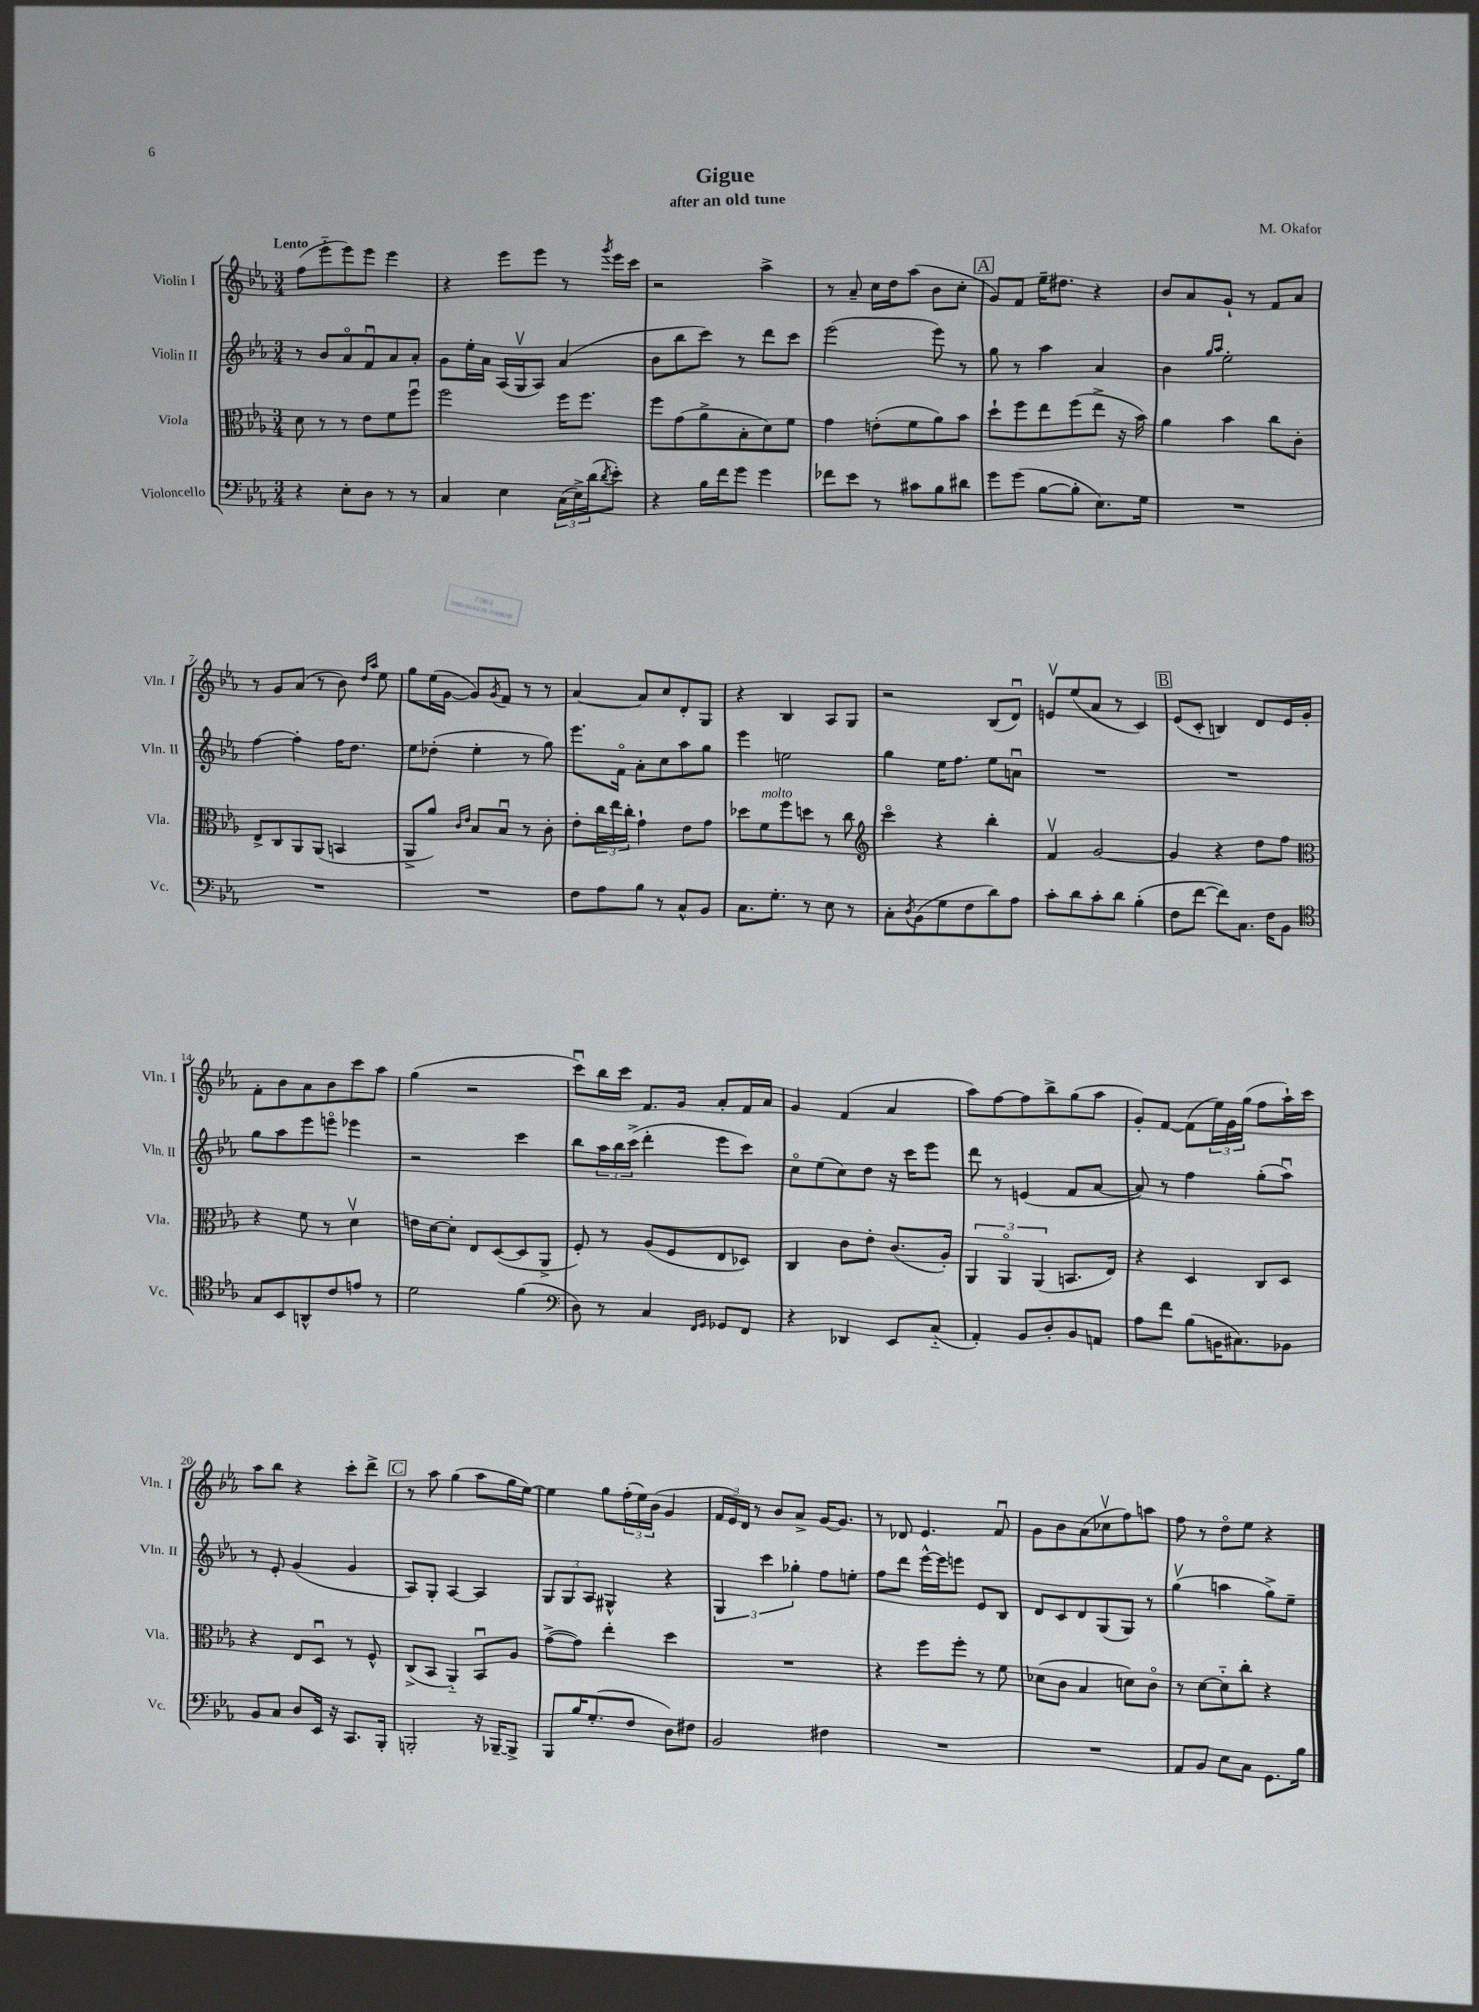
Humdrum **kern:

**kern	**kern	**kern	**kern
*staff4	*staff3	*staff2	*staff1
*clefF4	*clefC3	*clefG2	*clefG2
*k[b-e-a-]	*k[b-e-a-]	*k[b-e-a-]	*k[b-e-a-]
*M3/4	*M3/4	*M3/4	*M3/4
4r	8d	8r	(8ff
.	8r	8b-	8eee-'~
8E-'	8r	8a-o	8eee-)
8D	8e-	8fu	8eee-
8r	8f	8a-	4eee-
8r	8ffu	8a-'	.
=	=	=	=
4C	2ff	8g	4r
.	.	16ee-'	.
.	.	16a-	.
4E-	.	(16A-	8eee-
.	.	16Gv	.
.	.	8A-)	8eee-
(24C	16ff	(4a-	8r
24E-^)	.	.	.
.	8.ff	.	.
(24d	.	.	.
8qd	.	.	8qggg
8e-')	.	.	16eee-
.	.	.	16ccc
=	=	=	=
4r	8ff	8b-	2r
.	(8g	8bb-	.
16B-	8a-^	8ccc)	.
16f	.	.	.
8g	8B-'	8r	.
4g	8d)	8ddd	4aa-^
.	8f	8ccc	.
=	=	=	=
8f-	4g	(2eee-	8r
8e-	.	.	8a-~
8r	(8e'	.	16cc
.	.	.	16dd
8c#	8f	.	(8aa-
8B-	8a-)	8eee-)	8b-
8d#	8b-	8r	8cc'
=	=	=	=
8g	8dd`	8gg	8g)
(8g	8ff	8r	8f
[8B-	8ee-	4aa-	16ee-~
.	.	.	8.dd#
8B-']	(8ff	.	.
8.E-)	8ee-^	4a-	4r
.	16r	.	.
16G	16b-)	.	.
=	=	=	=
2.r	4a-	4b-	8b-
.	.	.	8a-
.	.	16qqgg	.
.	.	16qqaa-	.
.	4b-	2ee-'	8g`
.	.	.	8r
.	8cc	.	8f
.	8c'	.	8a-
=	=	=	=
2.r	8E-^	[4ff	8r
.	8C	.	8g
.	8AA-	4ff']	(8a-
.	(8AA-	.	8r
.	4BB	16ff	8b-)
.	.	8.dd	.
.	.	.	16qqdd
.	.	.	16qqaa-
.	.	.	8ee-
=	=	=	=
2.r	8AA-^	8ee-	8gg
.	8a-)	(8dd-'	(16ee-
.	.	.	[16g
.	16qqc	.	.
.	16qqe-	.	.
.	8B-	4ee-'	8g])
.	.	.	8qg
.	8B-u	.	8f
.	8r	8r	8r
.	8c'	8gg)	8r
=	=	=	=
8F	8e-'	8.eee-	[4a-
8A-	24cc	.	.
.	24ee-	.	.
.	.	16fo	.
.	24cc'	.	.
8B-	4g`	8a-'	8a-]
8r	.	8cc	8cc
8C^^	8e-	8aa-	8d'
8BB-	8g	8gg	8G
=	=	=	=
8.C	8dd-	4eee-	4r
.	8f	.	.
8.G'	.	.	.
.	8ff	2ee	4B-
8r	8dd	.	.
8E-	8r	.	8A-
8r	8cc	.	8G
=	=	=	=
*	*clefG2	*	*
8C'	4ccco	4gg	2r
8qD	.	.	.
(8BB-	.	.	.
8G	4r	16ee-	.
.	.	8.ff	.
8F	.	.	.
8d)	4bb-'	8ee-	(8B-
8A-	.	8au	8du)
=	=	=	=
8c'	4fv	2.r	8ev
8d	.	.	(8ee-
8c'	[2g	.	8a-
8d	.	.	8r
(4B-'	.	.	4c)
=	=	=	=
8F	4g]	2.r	(8e-
[8f	.	.	8c'
8f])	4r	.	4B)
8.C	.	.	.
.	8dd	.	8d
16F	.	.	.
8BB-	8ff	.	16e-
.	.	.	16g'
=	=	=	=
*clefC4	*clefC3	*	*
8G	4r	8gg	8f'
8BB-	.	8aa-	8b-
8AA^^	8f	8eee-	8a-
8c	8r	8eeeo	8b-
8e	4dv	4eee-	8ccc
8r	.	.	8aa-
=	=	=	=
2d	16e	2r	(4gg
.	[16d	.	.
.	8d']	.	.
.	8E-	.	2r
.	([8D	.	.
(4f	8D]	4ccc	.
.	8AA-^	.	.
=	=	=	=
*clefF4	*	*	*
8D)	8F')	8bb-	8cccu)
8r	8r	24aa-	16bb-
.	.	24bb-	.
.	.	.	16ccc
.	.	(24ccc^	.
4C	(8A-	4ddd'	8.f
.	8F	.	.
.	.	.	16g
16qqFF	.	.	.
16qqGG	.	.	.
8GG-	8E-	8eee-	8a-'
8FF	8D-)	8ccc)	16f
.	.	.	16a-
=	=	=	=
4r	4C	8cco	4g
.	.	(8ee-	.
4DD-	8c	8cc)	(4f
.	8e-'	8dd	.
8EE-	(8.c	16r	4a-
.	.	16ccc	.
(8C'~	.	8eee-	.
.	16A-')	.	.
=	=	=	=
4AA-')	6AA-	8ddd	8aa-)
.	.	8r	[8ff
.	6AA-o	.	.
8BB-	.	(4e	8ff]
.	(6AA-	.	.
8D'	.	.	8bb-^
8BB-	8.BB	8f	(8gg
8AA	.	[8a-	8aa-
.	16E-)	.	.
=	=	=	=
8A-	4r	8a-])	8g')
8f	.	8r	[8f
(8B-	4D	4ff	(8f]
16BB	.	.	24ee-)
.	.	.	24g
8.C#)	.	.	.
.	.	.	(24gg
.	8C	(8gg'	8ff
8BB-	8D	8aa-u)	16aa-`)
.	.	.	16ccc
=	=	=	=
8BB-	4r	8r	8aa-
8C	.	8e-'	8bb-
8D	8E-	(4g	4r
16EE-	8Du	.	.
16r	.	.	.
8.CC	8r	4g	8ccc'
.	8F^^	.	8ddd^
16BBB-'	.	.	.
=	=	=	=
2BBB'	(8C^	8A-)	8r
.	8BB-	8G'	8aa-
.	4AA-'~)	[4A-	(4gg
16r	8BB-u	4A-]	8aa-
[16BBB-~	.	.	.
8BBB-^]	8A-	.	16gg
.	.	.	[16ee-)
=	=	=	=
8BBB-	([8g^	12G	4ee-]
.	.	12G	.
16B-	8g])	.	.
.	.	12A-	.
(8.G'	.	.	.
.	4ee-'	4G#^^	8gg
8F	.	.	(24ff'
.	.	.	24ee-)
.	.	.	(24b-
8D)	4dd	4r	4g
8F#	.	.	.
=	=	=	=
2BB-	2.r	6G	24f
.	.	.	24e-)
.	.	.	24d
.	.	.	8r
.	.	6ccc	.
.	.	.	8b-
.	.	6gg-'	.
.	.	.	8a-^
4F#	.	8ff	[16g
.	.	.	8.g]
.	.	8ee'	.
=	=	=	=
2.r	4r	8ff	8r
.	.	8ddd	8d-
.	8ff	[16eee-^^	4.e-
.	.	16eee-]	.
.	8ff'	8eee	.
.	8r	8e-	.
.	8f	8B-	8fu
=	=	=	=
2.r	(8d-	8d	8g
.	8c	8c	8b-
.	4B-	8d	(8a-
.	.	(8G	8cc-v
.	8d)	8G)	8ff)
.	8co	8r	8aa
=	=	=	=
8AA-	8r	(4ggv	8ff
8BB-	[8d	.	8r
8E-	8d'~]	4aa	8ddo
8C	8cc'	.	8ee-
8.GG	4r	8gg^)	4r
.	.	8ee-~	.
16B-	.	.	.
==	==	==	==
*-	*-	*-	*-
